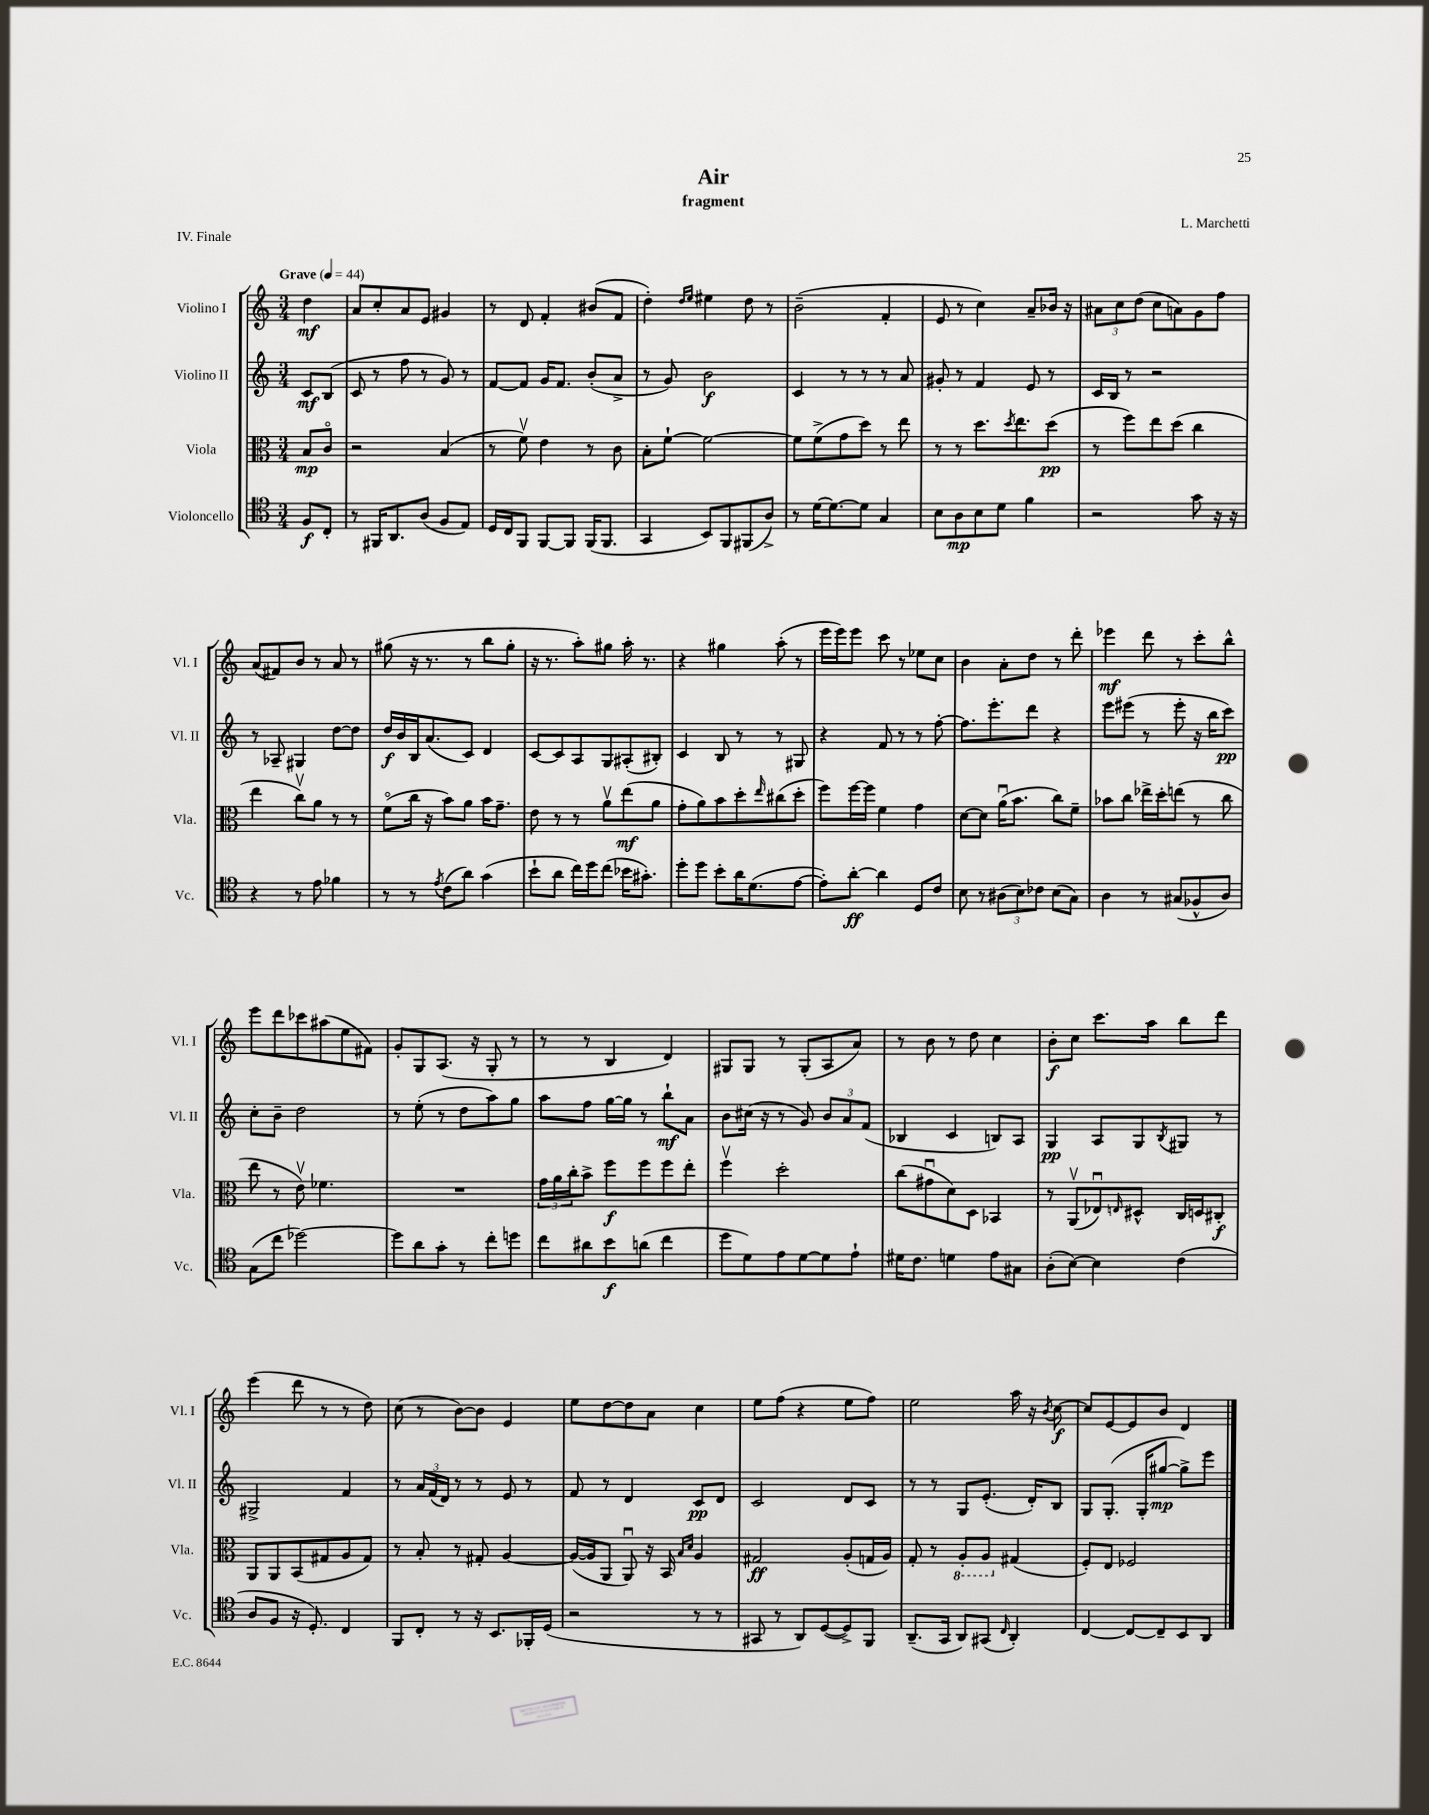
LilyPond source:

\header { title = "Air" composer = "L. Marchetti" subtitle = "fragment" piece = "IV. Finale" }
<<
\new StaffGroup <<
\new Staff = "s0" \with { instrumentName = "Violino I" shortInstrumentName = "Vl. I" } {
    \clef treble \key c \major \numericTimeSignature \time 3/4 \partial 4 \tempo "Grave" 4 = 44
    d''4\mf |
    a'8 c''8-. a'8 e'8 gis'4 |
    r8 d'8 f'4-. bis'8( f'8 |
    d''4-.) \grace { d''16 e''16 } eis''4 d''8 r8 |
    b'2--( f'4-. |
    e'8 r8 c''4) a'8-- bes'16 r16 |
    \tuplet 3/2 { ais'8 c''8 d''8( } c''8 a'8) g'8 f''8 |
    a'8( fis'8) b'8 r8 a'8 r8 |
    gis''8( r16 r8. r8 b''8 gis''8-. |
    r16 r8. a''8-.) gis''8 a''16-. r8. |
    r4 gis''4 a''8-.( r8 |
    e'''16 e'''16) e'''8 c'''8 r8 ees''8 c''8 |
    b'4 a'8-. d''8 r8 d'''8-. |
    ees'''4\mf d'''8 r8 c'''8-. b''8-^ |
    e'''8 d'''8 ces'''8 ais''8( e''8 fis'8) |
    g'8-. g8 a8.( r16 g8-. r8 |
    r8 r8 b4 d'4) |
    gis8 gis8 r8 gis8-.( a8 a'8) |
    r8 b'8 r8 d''8 c''4 |
    b'8-.\f c''8 c'''8. a''16 b''8 d'''8 |
    e'''4( d'''8 r8 r8 d''8) |
    c''8( r8 b'8~) b'8 e'4 |
    e''8 d''8~ d''8 a'8 c''4 |
    e''8 f''8( r4 e''8 f''8) |
    e''2 a''16 r16 \acciaccatura { b'8 } c''8~\f |
    c''8 e'8~ e'8 b'8 d'4 \bar "|." |
}
\new Staff = "s1" \with { instrumentName = "Violino II" shortInstrumentName = "Vl. II" } {
    \clef treble \key c \major \numericTimeSignature \time 3/4 \partial 4
    c'8\mf b8( |
    c'8 r8 f''8 r8 g'8) r8 |
    f'8~ f'8 g'16 f'8. b'8-.( a'8-> |
    r8 g'8) b'2\f |
    c'4 r8 r8 r8 a'8 |
    gis'8-. r8 f'4 e'8 r8 |
    c'16 b16 r8 r2 |
    r8 aes8-- gis4 d''8~ d''8 |
    d''16\f b'16 b16 a'8.( c'8) d'4 |
    c'8~ c'8 a8 g8 ais8-.( bis8-.) |
    c'4 b8 r8 r8 gis8 |
    r4 f'8 r8 r8 f''8~-. |
    f''8. e'''8.-. d'''8 r4 |
    e'''8 eis'''8( r8 eis'''8-. r16 b''16 c'''8\pp) |
    c''8-. b'8-- d''2 |
    r8 e''8-.( r8 d''8 a''8) g''8 |
    a''8 f''8 g''16~ g''16 r8 b''8-!\mf a'8 |
    b'8 cis''16( r16 r8 g'8) \tuplet 3/2 { b'8 a'8 f'8( } |
    bes4 c'4 b8) a8 |
    g4\pp a8 g8 \acciaccatura { b8 } gis8 r8 |
    gis2-> f'4 |
    r8 \tuplet 3/2 { a'16 f'16( d'16) } r8 r8 e'8 r8 |
    f'8 r8 d'4 c'8\pp d'8 |
    c'2 d'8 c'8 |
    r8 r8 g8 e'8.-.( d'16-.) b8 |
    g8 g8.-.( g16-. gis''8~\mp gis''8->) e'''8 \bar "|." |
}
\new Staff = "s2" \with { instrumentName = "Viola" shortInstrumentName = "Vla." } {
    \clef alto \key c \major \numericTimeSignature \time 3/4 \partial 4
    b8\mp c'8\flageolet |
    r2 b4( |
    r8 f'8\upbow) e'4 r8 c'8 |
    b8-. f'8~-! f'2~ |
    f'8 f'8->( g'8 d''8) r8 e''8 |
    r8 r8 d''8. \acciaccatura { d''8 } e''8. d''8\pp( |
    r8 f''8) e''8 d''8( c''4 |
    e''4 c''8\upbow) a'8 r8 r8 |
    f'8\flageolet( c''16 r16 b'8) a'8 b'16 g'8.-- |
    e'8 r8 r8 a'8\upbow e''8\mf( a'8 |
    g'8-. a'8) b'8 d''8-. \grace { e''16 } cis''8( d''8-. |
    f''8) f''16~ f''16 f'4 g'4 |
    d'8~ d'8 a'16\downbow( b'8. c''8) f'8-- |
    bes'8 c''8 ees''16-> d''16-. e''8( r8 c''8 |
    e''8 r8 e'8\upbow) fes'4. |
    R2. |
    \tuplet 3/2 { g'16 a'16 c''16-. } b'8-> f''8\f f''8 f''8 e''8-. |
    f''4\upbow d''2-. |
    c''8( gis'8\downbow d'8) d8 bes,4 |
    r8 a,8\upbow( ees8\downbow) \grace { e16 } dis8-^ c16 d16 cis8-.\f |
    a,8 a,8 b,8( gis8 a8 gis8) |
    r8 b8-. r8 gis8-. a4~ |
    a16~( a16 a,8 a,8\downbow) r16 b,16 \grace { b16 d'16 } a4 |
    gis2\ff a8-.( g16 a16) |
    g8-. r8 \ottava #-1 a,8-. a,8 \ottava #0 gis4( |
    f8-.) e8 fes2 \bar "|." |
}
\new Staff = "s3" \with { instrumentName = "Violoncello" shortInstrumentName = "Vc." } {
    \clef tenor \key c \major \numericTimeSignature \time 3/4 \partial 4
    f8\f c8-. |
    r8 fis,16 a,8. a8( f8 e8) |
    d16 c16 f,8 f,8~ f,8 f,16( f,8. |
    g,4 b,8) f,8 fis,8( a8->) |
    r8 d'16~ d'8.~ d'8 g4 |
    b8 a8\mp b8 d'8 f'4 |
    r2 g'8 r16 r16 |
    r4 r8 e'8 fes'4 |
    r8 r8 \acciaccatura { e'8 } c'8( a'8) g'4( |
    b'8-! a'8 c''16) d''16 c''8( bes'16 gis'8.-.) |
    d''8-. d''8 b'8-. a'16 d'8.( e'8~ |
    e'8-.) a'8~-.\ff a'4 d8 c'8 |
    b8 r8 \tuplet 3/2 { ais8( b8) ces'8 } b8( g8) |
    a4 r8 gis8( fes8-^ a8) |
    g8( c''8 des''2~) |
    des''8 a'8 g'8-. r8 c''8-. d''8 |
    c''8 ais'8 b'8\f a'8( c''4 |
    d''8 d'8) e'8 d'8~ d'8 e'8-! |
    dis'16 c'8. d'4 e'8 gis8 |
    a8-.( b8~) b4 c'4( |
    a8 f8 r16 d8.-.) c4 |
    f,8 c8-. r8 r16 b,8. fes,16-. d16( |
    r2 r8 r8 |
    gis,8 r8 a,8) d8~( d8->) f,8 |
    a,8.--( g,16 a,8) gis,8( \grace { c16 } a,4-.) |
    c4~ c8~ c8-- b,8 a,8 \bar "|." |
}
>>
>>
\layout { \context { \Score \remove "Bar_number_engraver" } }
